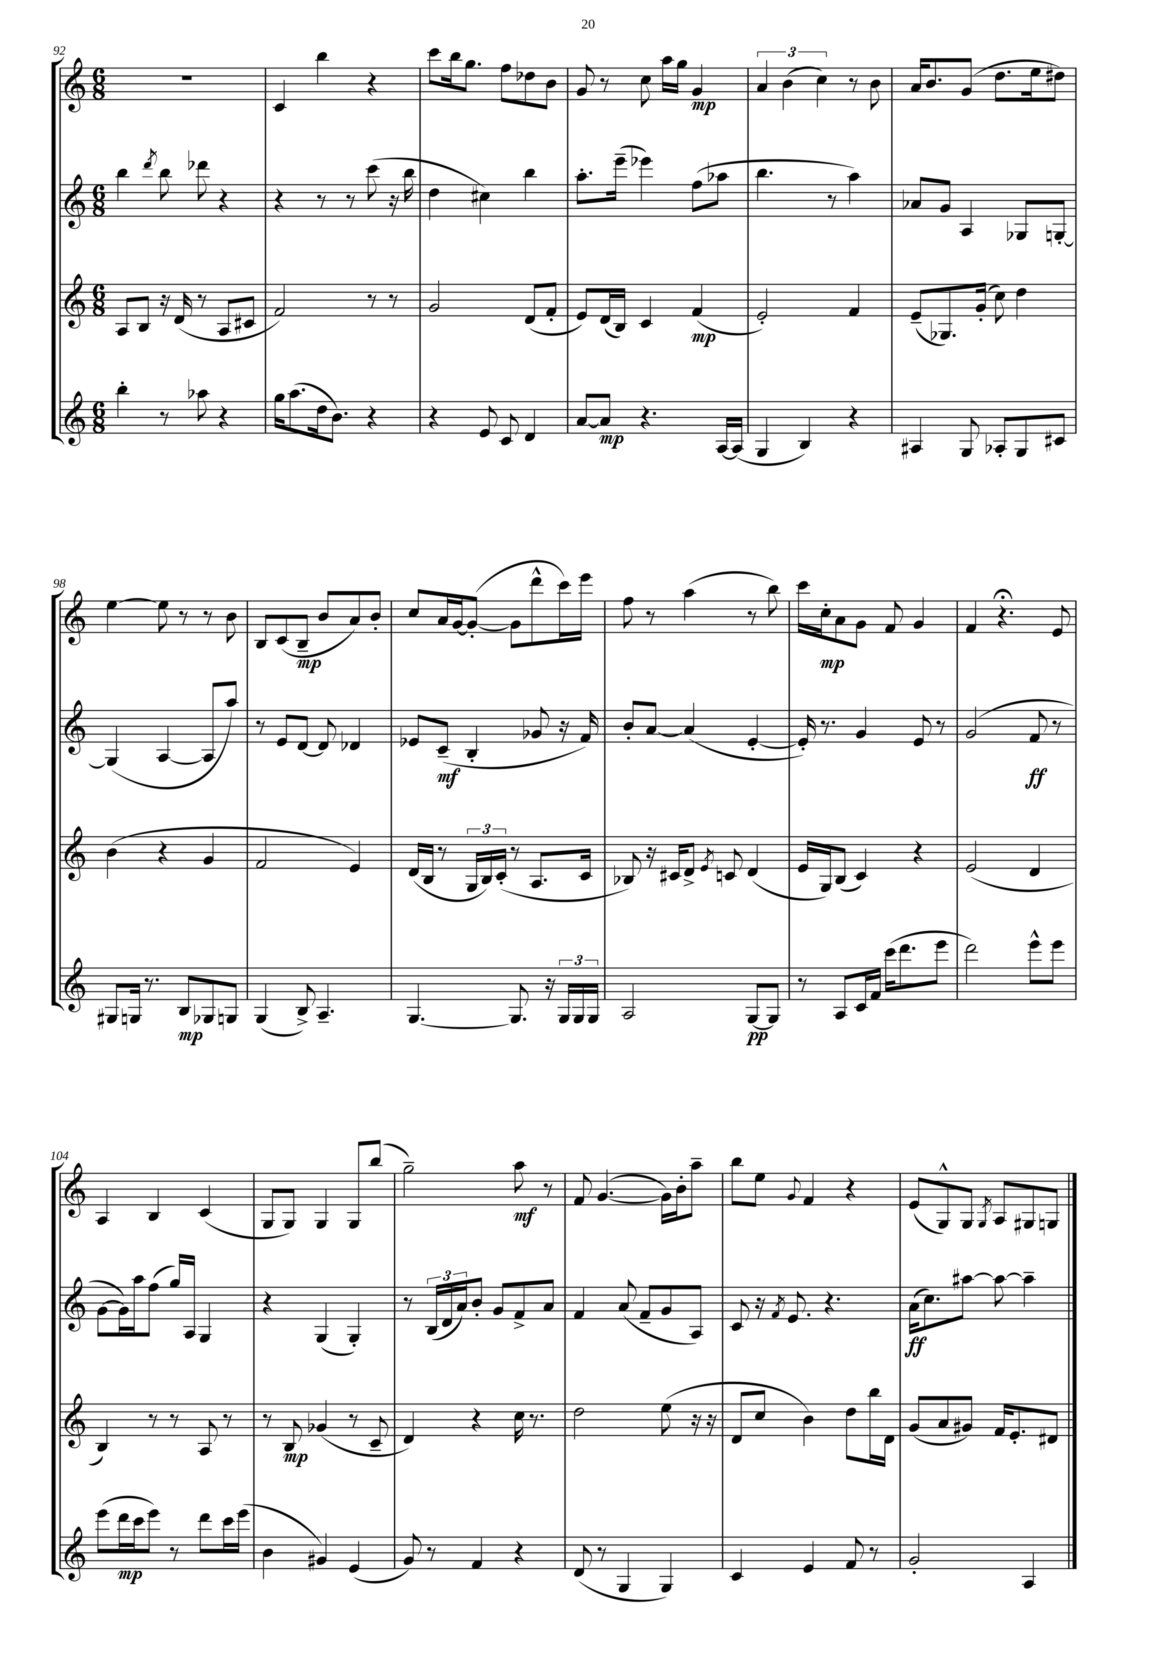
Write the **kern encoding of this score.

**kern	**dynam	**kern	**dynam	**kern	**dynam	**kern	**dynam
*part4	*part4	*part3	*part3	*part2	*part2	*part1	*part1
*staff4	*staff4	*staff3	*staff3	*staff2	*staff2	*staff1	*staff1
*clefG2	*	*clefG2	*	*clefG2	*	*clefG2	*
*k[]	*	*k[]	*	*k[]	*	*k[]	*
*M6/8	*	*M6/8	*	*M6/8	*	*M6/8	*
=92	=92	=92	=92	=92	=92	=92	=92
4bb'\	.	8A/L	.	4bb\	.	2.r	.
.	.	8B/J	.	.	.	.	.
.	.	.	.	8qddd/	.	.	.
8r	.	16r	.	8bb\	.	.	.
.	.	(16d/	.	.	.	.	.
8aa-X\	.	8r	.	8ddd-X\	.	.	.
4r	.	8A/L	.	4r	.	.	.
.	.	8c#X/J	.	.	.	.	.
=93	=93	=93	=93	=93	=93	=93	=93
16gg\KL	.	2f/)	.	4r	.	4c/	.
(8.aa\	.	.	.	.	.	.	.
16dd\k	.	.	.	8r	.	4bb\	.
8.b\J)	.	.	.	.	.	.	.
.	.	.	.	8r	.	.	.
4r	.	8r	.	(8ccc\	.	4r	.
.	.	8r	.	16r	.	.	.
.	.	.	.	16bb\	.	.	.
=94	=94	=94	=94	=94	=94	=94	=94
4r	.	2g/	.	4dd\	.	8ccc\L	.
.	.	.	.	.	.	16bb\k	.
.	.	.	.	.	.	8.gg\J	.
8e/	.	.	.	4cc#X\)	.	.	.
8c/	.	.	.	.	.	8ff\L	.
4d/	.	(8d/L	.	4bb\	.	8dd-X\	.
.	.	8f'/J	.	.	.	8b\J	.
=95	=95	=95	=95	=95	=95	=95	=95
[8a/L	.	8e/L)	.	8.aa'\L	.	8g/	.
8a/J]	mp	(16d/L	.	.	.	8r	.
.	.	16B/JJ)	.	(16eee~\Jk	.	.	.
4.r	.	4c/	.	4eee-X\)	.	8cc\	.
.	.	.	.	.	.	16aa\LL	.
.	.	.	.	.	.	16gg\JJ	.
.	.	(4f/	mp	(8ff\L	.	4g/	mp
[16A/LL	.	.	.	8aa-X\J	.	.	.
(16A/JJ]	.	.	.	.	.	.	.
=96	=96	=96	=96	=96	=96	=96	=96
4G/	.	2e'/)	.	4.bb\	.	6a/	.
.	.	.	.	.	.	(6b\	.
4B/)	.	.	.	.	.	.	.
.	.	.	.	.	.	6cc\)	.
.	.	.	.	8r	.	.	.
4r	.	4f/	.	4aa\)	.	8r	.
.	.	.	.	.	.	8b\	.
=97	=97	=97	=97	=97	=97	=97	=97
4A#X/	.	(8e~/L	.	8a-X/L	.	16a/KL	.
.	.	.	.	.	.	8.b/	.
.	.	8.G-X/)	.	8g/J	.	.	.
8G/	.	.	.	4A/	.	(8g/J	.
.	.	(16g'/Jk	.	.	.	.	.
8A-X'/L	.	8cc\)	.	.	.	8.dd\L	.
8G/	.	4dd\	.	8G-X/L	.	.	.
.	.	.	.	.	.	16ee\k	.
8c#X/J	.	.	.	[8Gn'/J	.	8dd#X\J)	.
!!LO:LB:g=z
=98	=98	=98	=98	=98	=98	=98	=98
8G#X/L	.	(4b\	.	(4G/]	.	[4ee\	.
16Gn/Jk	.	.	.	.	.	.	.
8.r	.	.	.	.	.	.	.
.	.	4r	.	[4A/	.	8ee\]	.
8B/L	mp	.	.	.	.	8r	.
8G-X/	.	4g/	.	8A/L]	.	8r	.
8Gn/J	.	.	.	8aa/J)	.	8b\	.
=99	=99	=99	=99	=99	=99	=99	=99
(4G/	.	2f/	.	8r	.	8B/L	.
.	.	.	.	8e/L	.	(8c/	.
8B^/)	.	.	.	[8d/J	.	8B~/J	mp
4.A~/	.	.	.	8d/]	.	8b/L	.
.	.	4e/)	.	4d-X/	.	8a/)	.
.	.	.	.	.	.	8b'/J	.
=100	=100	=100	=100	=100	=100	=100	=100
[4.G/	.	(16d/LL	.	8e-X/L	.	8cc/L	.
.	.	16B/JJ	.	.	.	.	.
.	.	8r	.	(8c~/J	mf	16a/L	.
.	.	.	.	.	.	[16g/J	.
.	.	24G/LL	.	4B'/	.	(8g'/J_	.
.	.	24B/)	.	.	.	.	.
.	.	(24c'/JJ	.	.	.	.	.
8.G/]	.	8r	.	.	.	8g\L]	.
.	.	8.A/L	.	8g-X/	.	8ddd^^\	.
16r	.	.	.	.	.	.	.
24G/LL	.	.	.	16r	.	16ccc\L)	.
24G/	.	.	.	.	.	.	.
.	.	16c/Jk	.	16f/)	.	16eee\JJ	.
24G/JJ	.	.	.	.	.	.	.
=101	=101	=101	=101	=101	=101	=101	=101
2A/	.	8B-X/)	.	8b'/L	.	8ff\	.
.	.	16r	.	[8a/J	.	8r	.
.	.	16c#X/KL	.	.	.	.	.
.	.	8d^/J	.	(4a/]	.	(4aa\	.
.	.	8qe/	.	.	.	.	.
.	.	8cn/	.	.	.	.	.
[8G/L	pp	(4d/	.	[4e'/	.	8r	.
8G/J]	.	.	.	.	.	8bb\)	.
=102	=102	=102	=102	=102	=102	=102	=102
8r	.	16e/LL	.	16e'/])	.	16ccc\LL	.
.	.	16G/J)	.	8.r	.	16cc'\J	mp
8A/L	.	(8B/J	.	.	.	8a\	.
16c/L	.	4c/)	.	4g/	.	8g\J	.
16f/JJ	.	.	.	.	.	.	.
(16ccc\KL	.	.	.	.	.	8f/	.
8.ddd\	.	.	.	.	.	.	.
.	.	4r	.	8e/	.	4g/	.
8eee\J	.	.	.	8r	.	.	.
=103	=103	=103	=103	=103	=103	=103	=103
2ddd\)	.	(2e/	.	(2g/	.	4f/	.
.	.	.	.	.	.	4.r;<	.
8eee^^\L	.	4d/	.	8f/	ff	.	.
8eee\J	.	.	.	8r	.	8e/	.
!!LO:LB:g=z
=104	=104	=104	=104	=104	=104	=104	=104
(8eee\L	.	4B/)	.	[8g\L	.	4A/	.
16ddd\L	mp	.	.	16g\L])	.	.	.
16ccc\J	.	.	.	16aa\J	.	.	.
8eee\J)	.	8r	.	(8ff\J	.	4B/	.
8r	.	8r	.	16gg/LL)	.	.	.
.	.	.	.	16A/JJ	.	.	.
8ddd\L	.	8A/	.	4G/	.	(4c/	.
16ccc\L	.	8r	.	.	.	.	.
(16eee\JJ	.	.	.	.	.	.	.
=105	=105	=105	=105	=105	=105	=105	=105
4b\	.	8r	.	4r	.	8G/L	.
.	.	8B/	mp	.	.	8G/J)	.
4g#X/)	.	(4g-X/	.	(4G/	.	4G/	.
(4e/	.	8r	.	4G'/)	.	8G/L	.
.	.	8c~/	.	.	.	(8bb/J	.
=106	=106	=106	=106	=106	=106	=106	=106
8g/)	.	4d/)	.	8r	.	2gg~\)	.
8r	.	.	.	(24B/LL	.	.	.
.	.	.	.	24d/	.	.	.
.	.	.	.	24a/J)	.	.	.
4f/	.	4r	.	8b'/J	.	.	.
.	.	.	.	8g/L	.	.	.
4r	.	16cc\	.	8f^/	.	8aa\	mf
.	.	8.r	.	.	.	.	.
.	.	.	.	8a/J	.	8r	.
=107	=107	=107	=107	=107	=107	=107	=107
(8d/	.	2dd\	.	4f/	.	8f/	.
8r	.	.	.	.	.	([4.g/	.
4G/	.	.	.	(8a/	.	.	.
.	.	.	.	8f~/L	.	.	.
4G/)	.	(8ee\	.	8g/	.	16g\LL])	.
.	.	.	.	.	.	16b'\J	.
.	.	16r	.	8A/J)	.	8aa~\J	.
.	.	16r	.	.	.	.	.
=108	=108	=108	=108	=108	=108	=108	=108
4c/	.	8d/L	.	8c/	.	8bb\L	.
.	.	8cc/J	.	16r	.	8ee\J	.
.	.	.	.	8qf/	.	.	.
.	.	.	.	8.e/	.	.	.
.	.	.	.	.	.	8qqg/	.
4e/	.	4b\)	.	.	.	4f/	.
.	.	.	.	4.r	.	.	.
8f/	.	8dd\L	.	.	.	4r	.
8r	.	16bb\L	.	.	.	.	.
.	.	16d\JJ	.	.	.	.	.
=109	=109	=109	=109	=109	=109	=109	=109
2g'/	.	(8g/L	.	(16a\KL	ff	(8e/L	.
.	.	.	.	8.cc\)	.	.	.
.	.	8a/	.	.	.	8G^^/)	.
.	.	8g#X/J)	.	[8aa#X\J	.	8G/J	.
.	.	.	.	.	.	8qG/	.
.	.	16f/KL	.	8aa#\_	.	8A/L	.
.	.	8.e'/	.	.	.	.	.
4A/	.	.	.	4aa#~\]	.	8G#X/	.
.	.	8d#X/J	.	.	.	8Gn/J	.
==	==	==	==	==	==	==	==
*-	*-	*-	*-	*-	*-	*-	*-
